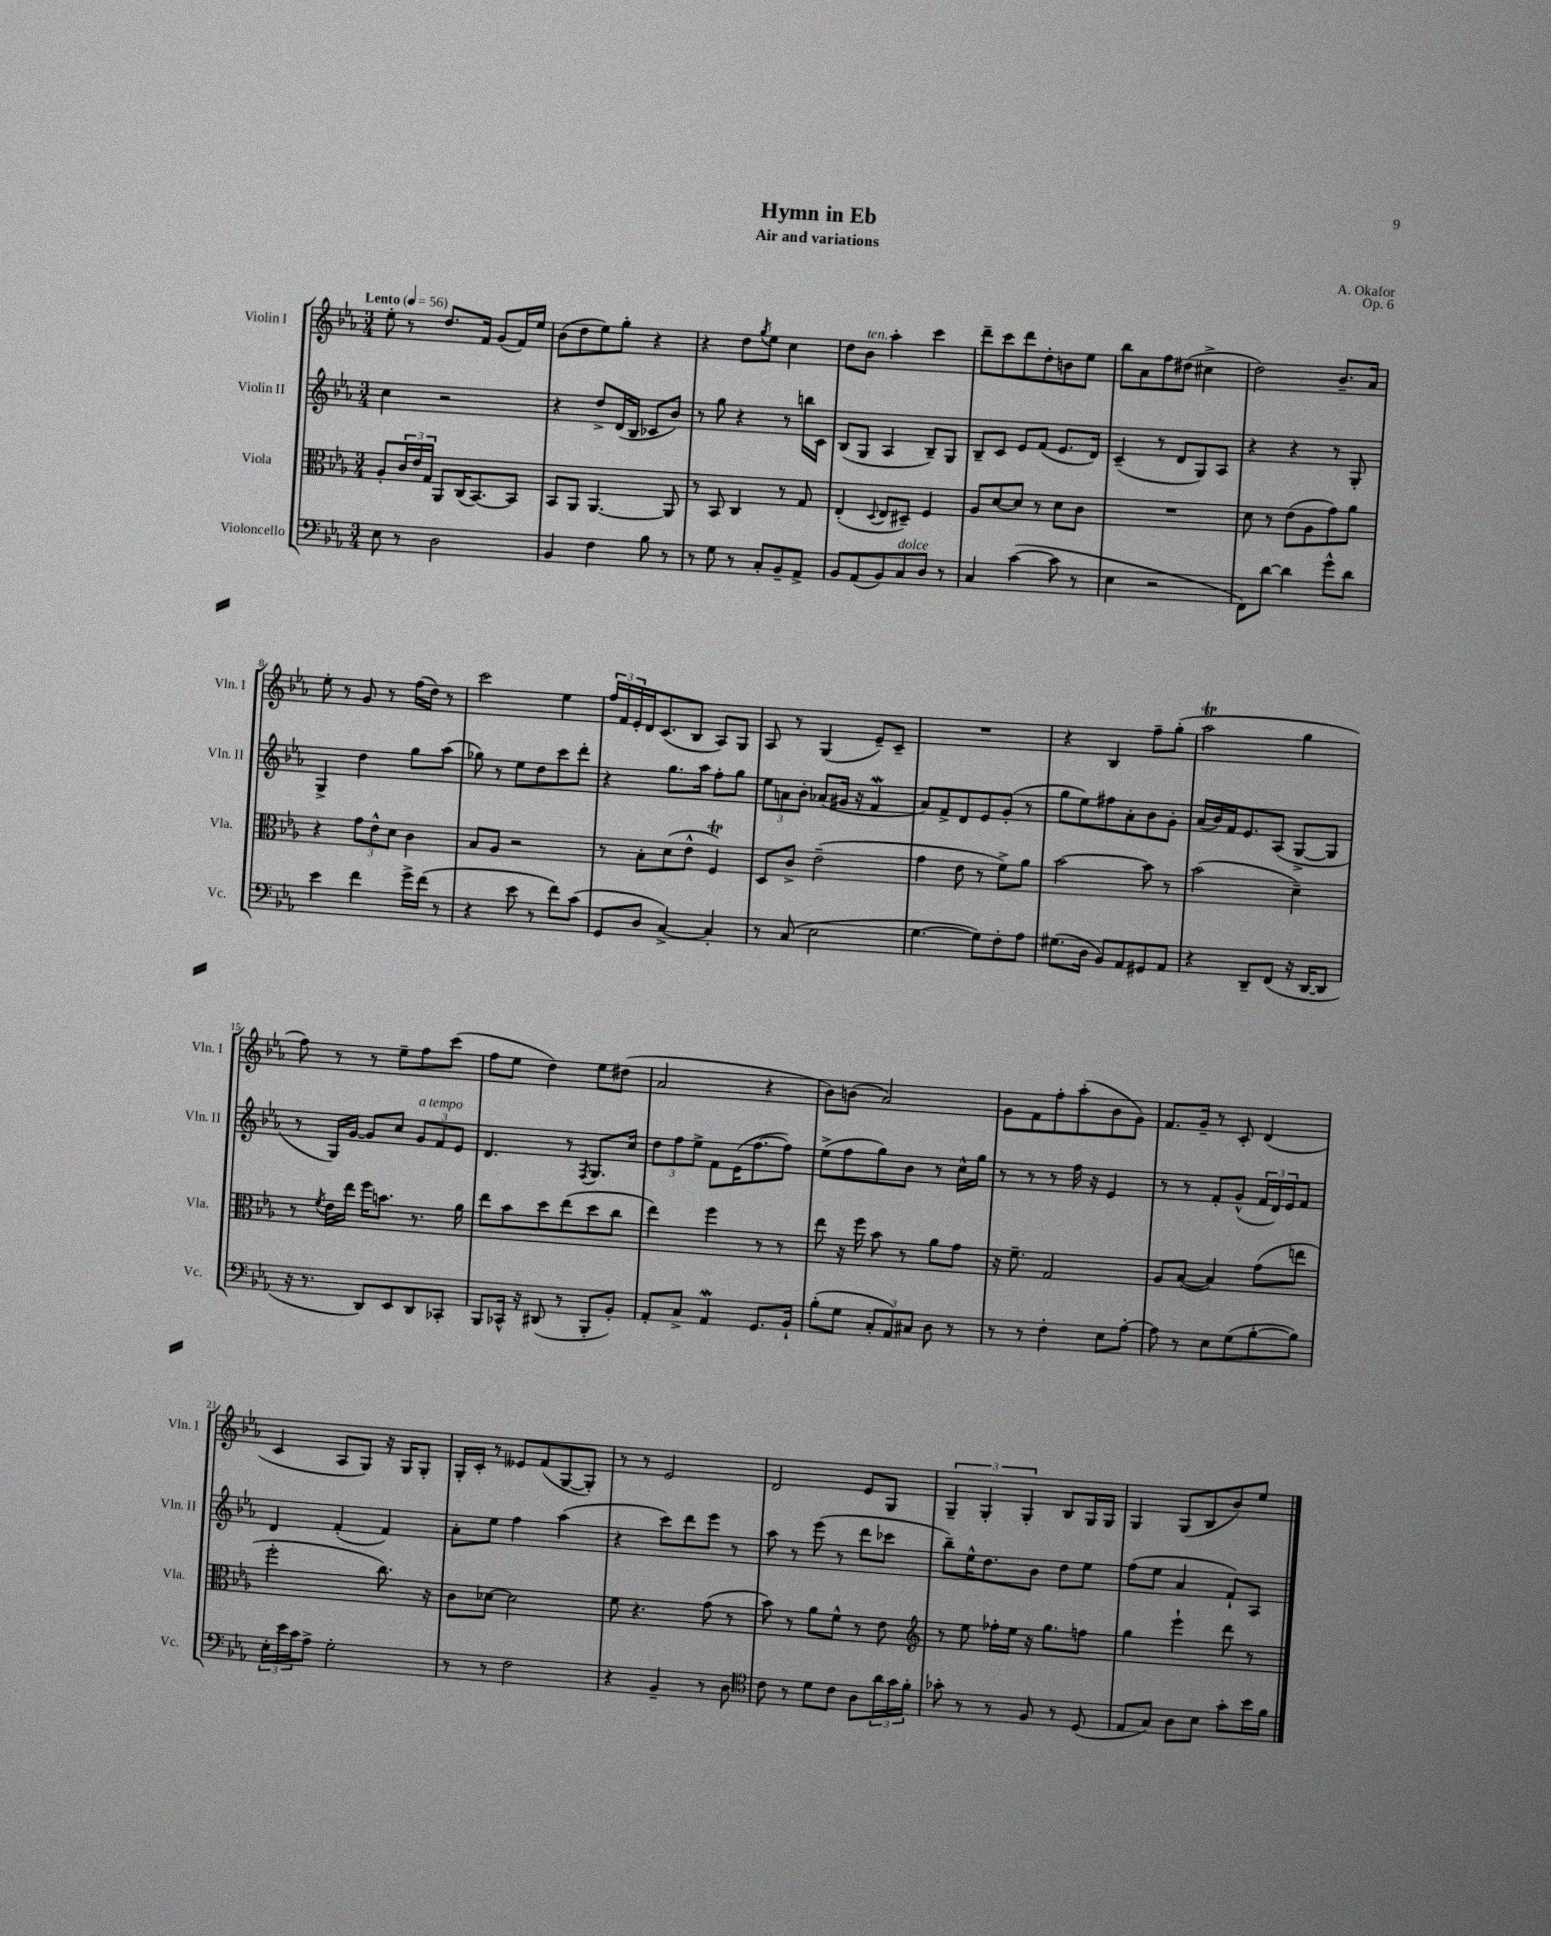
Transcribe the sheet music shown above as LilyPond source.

\header { title = "Hymn in Eb" composer = "A. Okafor" subtitle = "Air and variations" opus = "Op. 6" }
<<
\new StaffGroup <<
\new Staff = "s0" \with { instrumentName = "Violin I" shortInstrumentName = "Vln. I" } {
    \clef treble \key ees \major \numericTimeSignature \time 3/4 \tempo "Lento" 4 = 56
    ees''8-. r8 d''8. f'16 g'8( f'16) ees''16 |
    bes'8( d''8 ees''8) g''8-. r4 |
    r4 d''8 \acciaccatura { g''8 } ees''8 c''4 |
    d''8 bes'8^\markup { \italic "ten." } aes''4-. c'''4 |
    d'''8-- c'''8 d'''8 d''8-. b'8 ees''8 |
    bes''8 aes'8 f''8 dis''8( cis''4-> |
    d''2) bes'8.-- aes'16 |
    ees''8-. r8 g'8 r8 f''16( d''16) r8 |
    c'''2 ees''4 |
    \tuplet 3/2 { f''16 f'16 ees'16-. } d'16 c'8.( bes8 aes8) g8 |
    aes8 r8 g4( ees'8--) c'8-- |
    R2. |
    r4 bes4 f''8-- g''8-.( |
    aes''2\trill g''4 |
    f''8) r8 r8 ees''8-- f''8 c'''8( |
    f''8 ees''8 d''4) ees''8 dis''8( |
    aes'2 r4 |
    bes'8) b'8( aes'2) |
    g'8 f'8 f''8-. aes''8-.( bes'8 g'8) |
    f'8. g'16-- r8 c'8-. d'4( |
    c'4 aes8 g8) r16 g16 g8-. |
    g16-. c'16-. r8 eeses'8 f'8( g8~ g8-.) |
    r8 r8 ees'2 |
    d'2 ees'8 g8 |
    \tuplet 3/2 { g4-- g4-. g4-. } bes8 g16 g16 |
    g4 g8( bes8 bes'8) ees''8 \bar "|." |
}
\new Staff = "s1" \with { instrumentName = "Violin II" shortInstrumentName = "Vln. II" } {
    \clef treble \key ees \major \numericTimeSignature \time 3/4
    c''4 r2 |
    r4 d''8-> d'16( bes16 ces'8 bes'8) |
    r8 g''8 r4 r8 b''16 c'16 |
    bes8( g8 aes4 bes8--) g8 |
    bes8-- c'8 ees'8 f'8( ees'8. d'16) |
    c'4--( r8 d'8 g8) aes8 |
    r4 r4 r8 g8-. |
    g4-> d''4 g''8 aes''8( |
    ges''8) r8 ees''8 d''8 c'''8 d'''8-. |
    r4 g''8. aes''16 f''8-. g''8 |
    \tuplet 3/2 { ees''8 a'8 bes'8-. } aes'8( gis'16 r16 f'4\mordent |
    aes'8) f'8-> d'8 ees'8 g'8-.( r8 |
    g''8 ees''8) fis''8 aes'8-. bes'8 g'8-. |
    aes'16( bes'16) f'16 ees'8. aes8( g8~-> g8 |
    r8 g16) g'16~ g'8 c''8 \tuplet 3/2 { g'8^\markup { \italic "a tempo" } f'8 ees'8 } |
    d'4. r8 \acciaccatura { f8 } g8. c''16 |
    \tuplet 3/2 { d''8 f''8 ees''8-> } f'8 ees'16( f''8.~ f''8) |
    ees''8->( f''8 g''8) bes'8 r8 c''16-^ g''16 |
    r8 r8 r8 f''16 r16 ees'4 |
    r8 r8 f'8-. g'8-^( \tuplet 3/2 { f'16 d'16) ees'16 } f'8 |
    d'4 f'4-.( f'4) |
    aes'8-. ees''8 f''4 aes''4( |
    r4 c'''8) d'''8 ees'''8 r8 |
    aes''8 r8 ees'''8( r8 d'''8 ces'''8 |
    bes''8--) ees''16-^ d''8. bes'8 d''8 ees''8 |
    f''8( ees''8 aes'4 f'8-!) aes8 \bar "|." |
}
\new Staff = "s2" \with { instrumentName = "Viola" shortInstrumentName = "Vla." } {
    \clef alto \key ees \major \numericTimeSignature \time 3/4
    aes8-. \tuplet 3/2 { c'16 ees'16 g16 } aes,8 c16( bes,8.~) bes,8 |
    bes,8 aes,8 aes,4.~ aes,8 |
    r8 bes,8 c4 r8 g8 |
    ees4-.( \appoggiatura { d8 } ees8 dis8--) f4 |
    aes8 d'8~ d'8 r8 d'8 c'8 |
    R2. |
    d'8 r8 ees'8( aes8 g'8) aes'8 |
    r4 \tuplet 3/2 { g'8 ees'8-^ d'8 } c'4 |
    bes8 aes8 r2 |
    r8 bes8-. d'8( ees'8-^ f4\trill) |
    d8 c'8-> ees'2--( |
    g'4 ees'8 r8 f'8->) aes'8 |
    bes'2~ bes'8 r8 |
    bes'2( d'4--) |
    r8 \acciaccatura { f'8 } ees'16 ees''16 f''16 b'8. r8. aes'16 |
    ees''8 bes'8 d''8 ees''8( d''8 c''8 |
    ees''4) f''4 r8 r8 |
    ees''8 r16 f''16 bes'8 r8 aes'8 g'8 |
    r16 f'8.-- g2 |
    aes8 bes8~( bes4) g'8( e''8 |
    f''2-. c''8.) r16 |
    c'8 des'8~ des'2 |
    f'8 r4. g'8( r8 |
    bes'8) r8 aes'8 f'8-^ r8 ees'8 |
    \clef treble r8 ees''8 fes''16-. ees''16 r16 g''8. f''8 |
    g''4 ees'''4-! d'''8 r8 \bar "|." |
}
\new Staff = "s3" \with { instrumentName = "Violoncello" shortInstrumentName = "Vc." } {
    \clef bass \key ees \major \numericTimeSignature \time 3/4
    ees8 r8 d2 |
    bes,4 f4 bes8 r8 |
    r8 g8 r8 c8-. bes,8-- aes,8-> |
    bes,8 aes,8( bes,8) c8^\markup { \italic "dolce" } d8 r8 |
    c4 c'4~( c'8 r8 |
    ees4 r2 |
    f,8) d'8~ d'4 g'8-^ d'8 |
    ees'4 f'4 g'16-> f'16( r8 |
    r4 ees'8 r8 f'8) c'8( |
    g,8 d8 c4~->) c4-. |
    r8 c8( ees2 |
    g4.~ g8) f8-. aes8 |
    gis8.( d16 bes,8) aes,8 gis,8 aes,8 |
    r4 d,8-- f,8( r16 d,16~ d,8 |
    r16 r8. d,8) ees,8 d,8 ces,8-. |
    bes,,8 ces,16-^ r16 dis,8( r8 bes,,8-. bes,8-.) |
    aes,8-. c8-> aes,4\mordent g,8. bes,16-! |
    bes8-.( g8 \tuplet 3/2 { c8-. aes,8) cis8 } d8 r8 |
    r8 r8 f4-. ees8 aes8~-. |
    aes8 r8 ees8 g8( bes8~-. bes8) |
    \tuplet 3/2 { ees16-. ees'16 c'16 } aes8-> g2-. |
    r8 r8 f2 |
    r4 bes,4-- r8 d8 |
    \clef tenor c'8 r8 d'8 c'8 aes8 \tuplet 3/2 { aes'16 g'16 f'16-. } |
    ges'8-. r8 r8 f8 r8 d8( |
    ees8 g8) aes8 bes8 g'8-. bes'16 f'16 \bar "|." |
}
>>
>>
